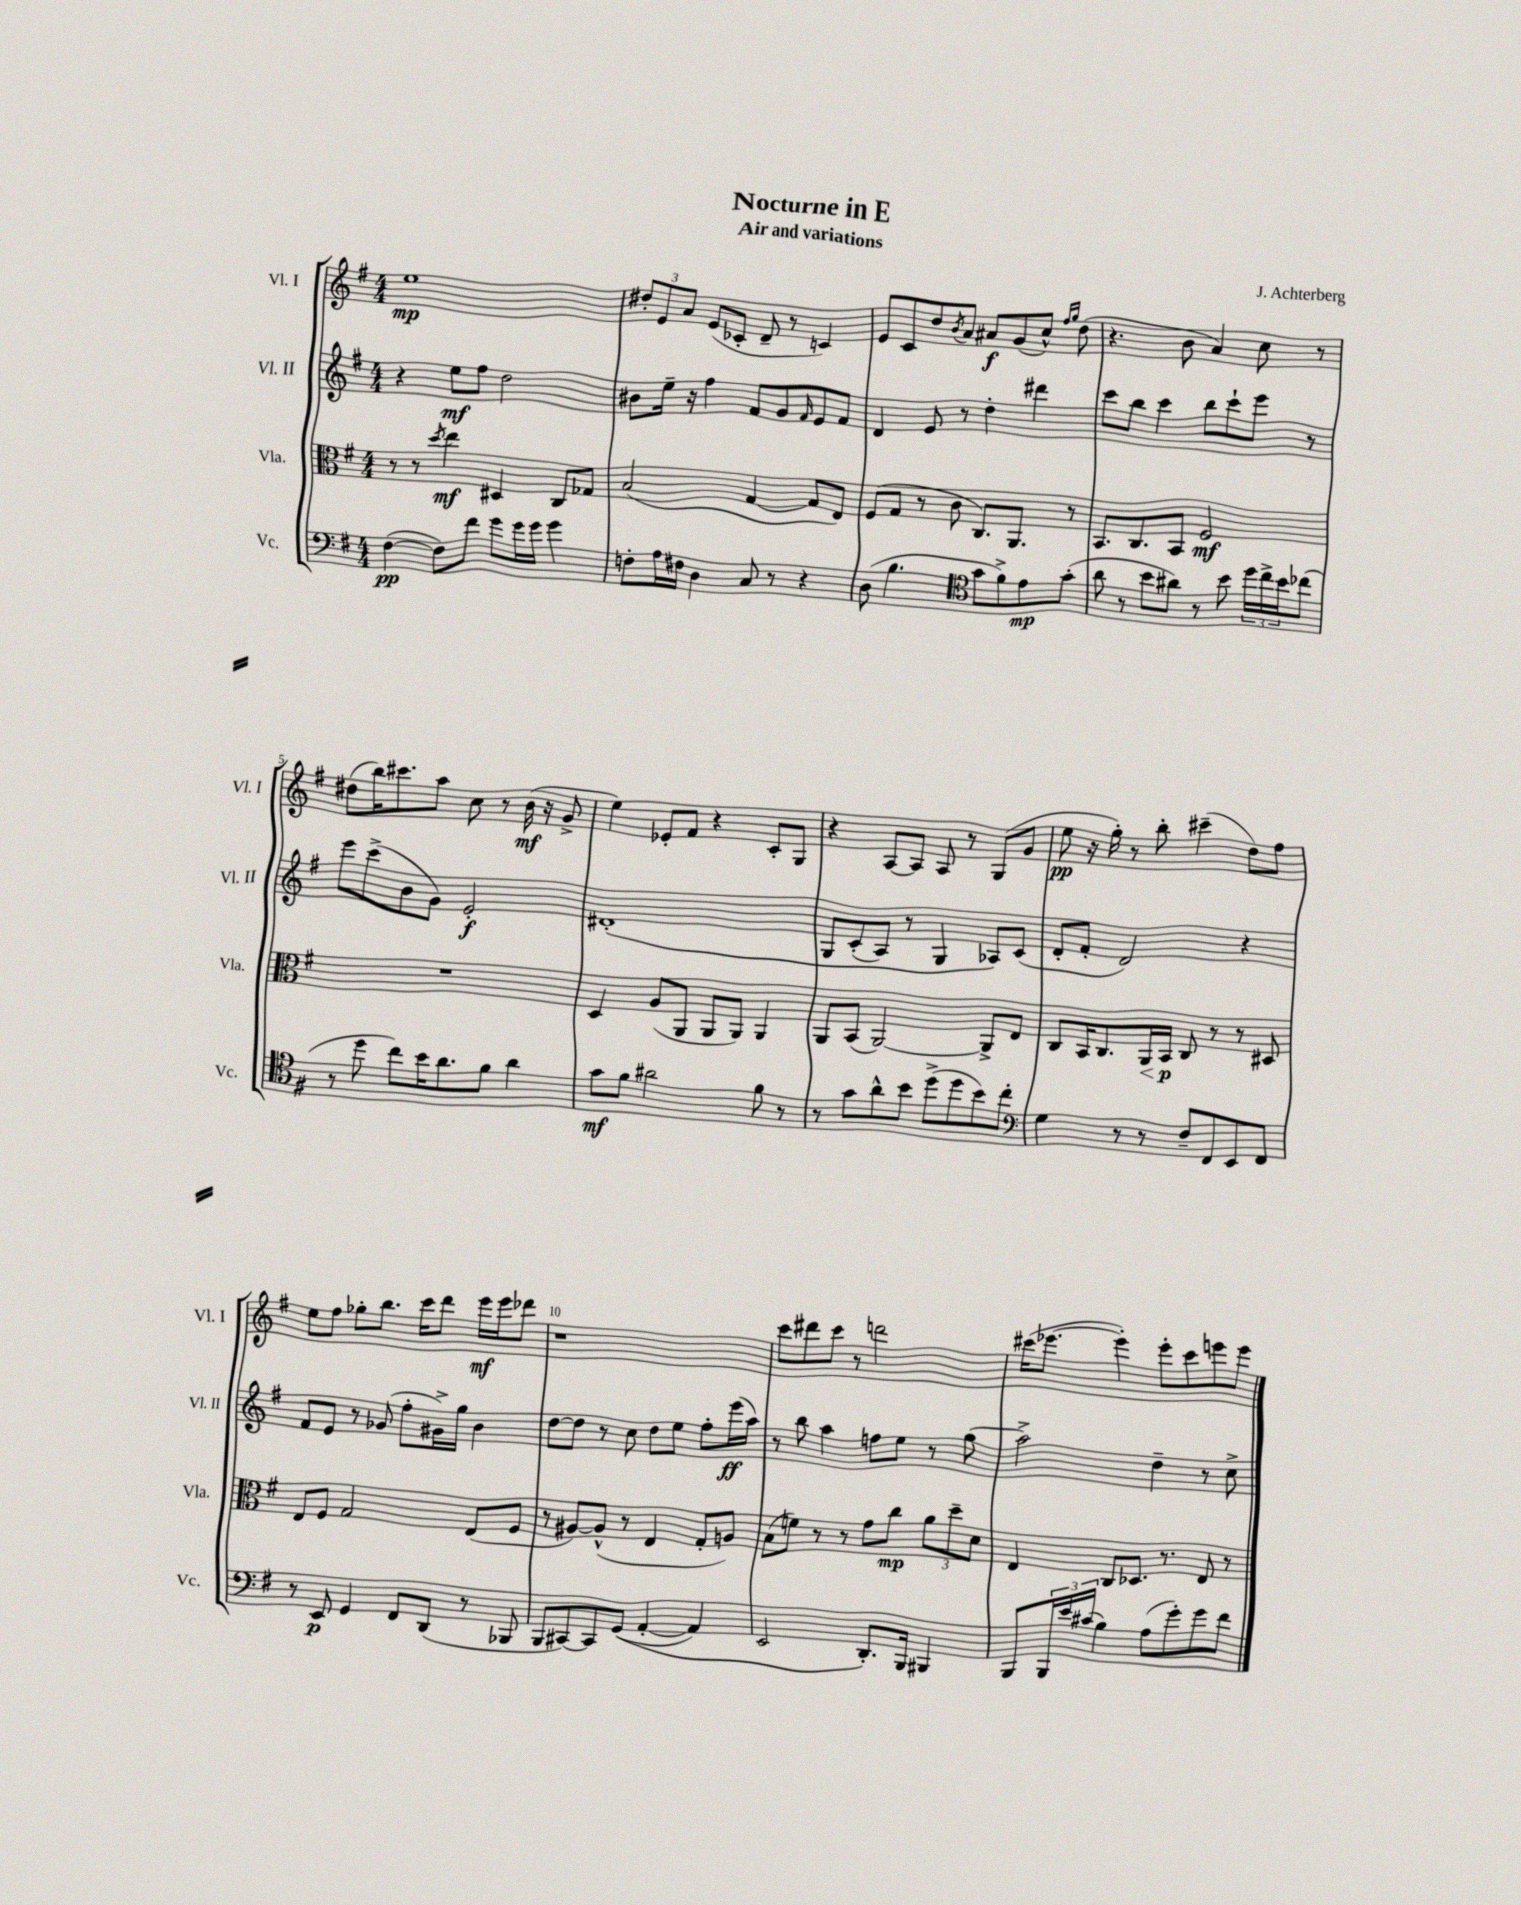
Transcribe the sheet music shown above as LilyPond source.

\header { title = "Nocturne in E" composer = "J. Achterberg" subtitle = "Air and variations" }
<<
\new StaffGroup <<
\new Staff = "s0" \with { instrumentName = "Vl. I" shortInstrumentName = "Vl. I" } {
    \clef treble \key g \major \numericTimeSignature \time 4/4
    e''1\mp |
    \tuplet 3/2 { dis''8-. e'8 a'8 } e'8( ces'8-. d'8-- r8 c'4) |
    e'8 c'8 d''8 \acciaccatura { b'8 } a'8 ais'8\f g'8( c''8-^) \grace { fis''16 g''16 } d''8( |
    r4. b'8 a'4) c''8 r8 |
    dis''8( b''16) cis'''8. a''8 c''8 r8 b'16\mf( r16 g'8-> |
    e''4) ees'8-. fis'8 r4 c'8-. g8 |
    r4 a8~ a8 a8 r8 g8( g'8 |
    e''8\pp r16 g''16-.) r8 b''8-. cis'''4--( d''8) fis''8 |
    e''8 fis''8 ges''8-. b''8. c'''16 d'''8 e'''16\mf e'''16 des'''8 |
    r1 |
    c'''8 dis'''8 c'''8 r8 d'''2 |
    cis'''16( ees'''8.~ ees'''4-.) ees'''8-. cis'''8 e'''8 e'''8 \bar "|." |
}
\new Staff = "s1" \with { instrumentName = "Vl. II" shortInstrumentName = "Vl. II" } {
    \clef treble \key g \major \numericTimeSignature \time 4/4
    r4 e''8\mf fis''8 d''2 |
    bis'8 e''16-- r16 fis''4 fis'8 g'8 \grace { fis'16 } e'8 fis'8 |
    d'4 e'8 r8 d''4-. dis'''4 |
    c'''8 b''8 c'''4 b''8 c'''8-! e'''8 r8 |
    e'''8 c'''8->( b'8 g'8) e'2-.\f |
    dis'1-.\( |
    g8 c'8-.( a8) r8 g4 aes8\) c'8( |
    d'8-. fis'8-. d'2) r4 |
    fis'8 e'8 r8 ges'8( fis''8-. gis'16->) g''16 b'4 |
    d''8~ d''8 r8 c''8 d''8 e''8 fis''8-. e'''16\ff( a''16) |
    r8 b''8 a''4 f''8 e''8 r8 g''8( |
    a''2->) d''4-- r8 c''8-> \bar "|." |
}
\new Staff = "s2" \with { instrumentName = "Vla." shortInstrumentName = "Vla." } {
    \clef alto \key g \major \numericTimeSignature \time 4/4
    r8 r8 \acciaccatura { d''8 } e''4\mf dis4 c8 ges8 |
    b2( g4~ g8 e8) |
    fis8( g8 r8 c'8 c8.) a,8. r8 |
    b,8. c8. b,8 fis2\mf |
    R1 |
    d4 a8( a,8 a,8 a,8) a,4 |
    a,8 b,8( a,2~) a,8-> e8 |
    c8 b,16 c8. a,16\< b,16\p\! c8 r8 r8 dis8 |
    e8 fis8 g2 e8( fis8 |
    r8 ais8~) ais8-^( r8 e4 g8-. a8) |
    b8( f'8) r8 r8 g'8 c''8\mp \tuplet 3/2 { a'8 d''8-- d'8 } |
    e4 c8 des8. r8. e8 r8 \bar "|." |
}
\new Staff = "s3" \with { instrumentName = "Vc." shortInstrumentName = "Vc." } {
    \clef bass \key g \major \numericTimeSignature \time 4/4
    fis4~\pp( fis8) fis'8 g'8 g'16 g'16 g'4 |
    f8-. a16 fis16 d4 c8 r8 r4 |
    d8( b4. \clef tenor g'8 fis'8->) e'8\mp g'8-.( |
    a'8 r8 b'8 ais'8) r8 b'8 \tuplet 3/2 { d''16 c''16-> b'16 } ces''8( |
    r8 d''8 c''8) b'16 a'8. fis'8 a'4 |
    g'8\mf fis'8 ais'2 fis'8 r8 |
    r8 g'8 a'8-^ b'8 d''8->( d''8 b'8) c''8-. |
    \clef bass g4 r8 r8 fis8-- fis,8 e,8 fis,8 |
    r8 e,8\p g,4 fis,8 d,8( r8 bes,,8 |
    b,,8 cis,8~) cis,8 g,8(\( a,4~-. a,4) |
    e,2 d,8.-.\) b,,16 bis,,4 |
    b,,8 \tuplet 3/2 { b,,16 e'16 cis'16( } b4) a8( g'8-.) g'8 fis'8 \bar "|." |
}
>>
>>
\layout { \context { \Score \override BarNumber.break-visibility = ##(#f #t #t) barNumberVisibility = #(every-nth-bar-number-visible 5) } }
